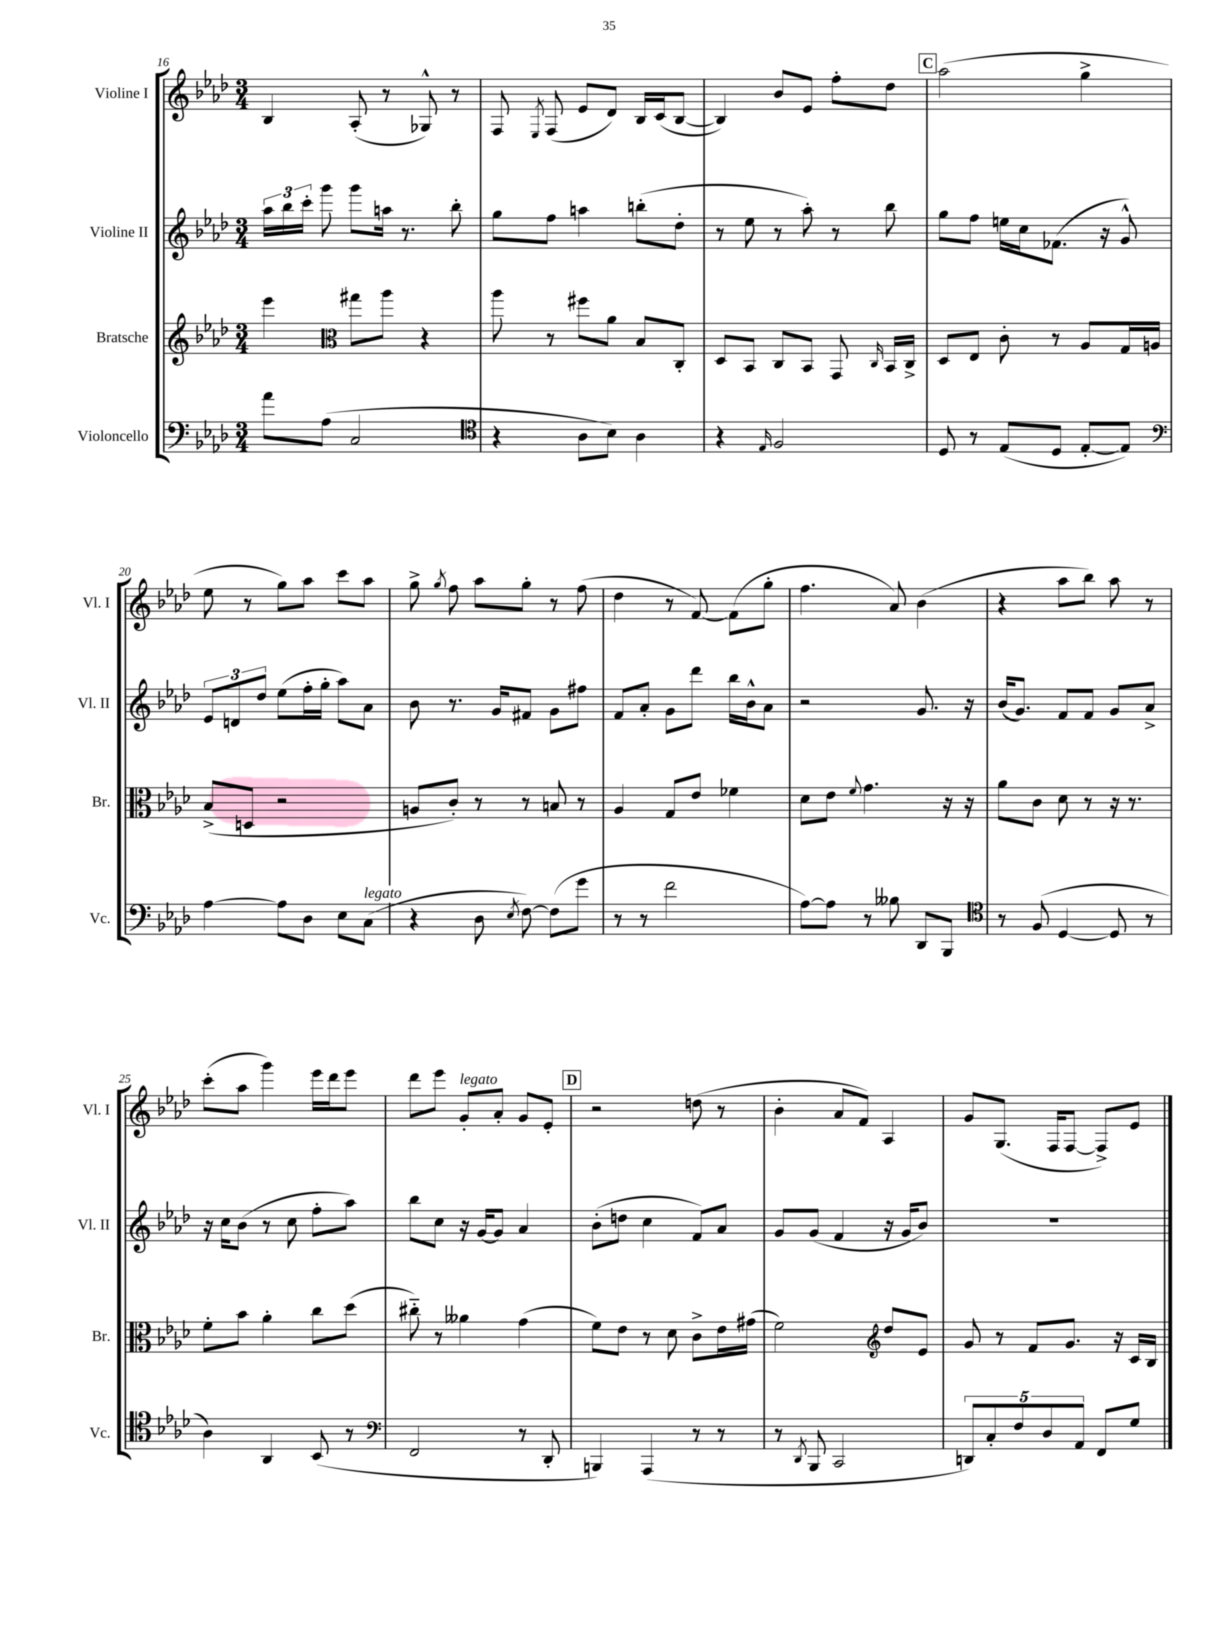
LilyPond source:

<<
\new StaffGroup <<
\new Staff = "s0" \with { instrumentName = "Violine I" shortInstrumentName = "Vl. I" } {
    \clef treble \key aes \major \numericTimeSignature \time 3/4
    \autoBeamOff bes4 aes8-.( r8 ges8-^) r8 |
    f8 \acciaccatura { ees8 } f8( ees'8[ des'8]) bes16[ c'16( bes8]~ |
    bes4) bes'8[ ees'8] f''8[-. des''8] |
    \mark \markup { \box "C" } aes''2( g''4-> |
    ees''8 r8 g''8[) aes''8] c'''8[ aes''8] |
    g''8-> \acciaccatura { g''8 } f''8 aes''8[ g''8]-. r8 f''8( |
    des''4 r8 f'8~) f'8[( g''8]-. |
    f''4. aes'8) bes'4( |
    r4 aes''8[ bes''8]) aes''8 r8 |
    c'''8[-.( aes''8] g'''4) ees'''16[ des'''16 ees'''8] |
    des'''8[ ees'''8] g'8[-.^\markup { \italic "legato" } aes'8]-. g'8[ ees'8]-. |
    \mark \markup { \box "D" } r2 d''8( r8 |
    bes'4-. aes'8[ f'8]) aes4 |
    g'8[ g8.]( f16[ f8]~ f8[->) ees'8] \bar "|." |
}
\new Staff = "s1" \with { instrumentName = "Violine II" shortInstrumentName = "Vl. II" } {
    \clef treble \key aes \major \numericTimeSignature \time 3/4
    \autoBeamOff \tuplet 3/2 { aes''16[ bes''16 c'''16]-. } g'''8 g'''8[ a''16] r8. bes''8-. |
    g''8[ f''8] a''4 b''8[-.( des''8]-. |
    r8 ees''8 r8 aes''8-.) r8 bes''8 |
    \mark \markup { \box "C" } g''8[ f''8] e''16[ c''16 fes'8.]( r16 g'8-^) |
    \tuplet 3/2 { ees'8[ d'8 des''8] } ees''8[( f''16-. g''16]-. aes''8[) aes'8] |
    bes'8 r8. g'16[ fis'8] g'8[ fis''8] |
    f'8[ aes'8]-. g'8[ des'''8] bes''16[ bes'16-^ aes'8] |
    r2 g'8. r16 |
    bes'16[( g'8.]) f'8[ f'8] g'8[ aes'8]-> |
    r16 c''16[ bes'8]( r8 c''8 f''8[-. aes''8]) |
    bes''8[ c''8] r16 g'16[~ g'8] aes'4 |
    \mark \markup { \box "D" } bes'8[-.( d''8] c''4 f'8[) aes'8] |
    g'8[ g'8]( f'4 r16 g'16[ bes'8]) |
    R2. \bar "|." |
}
\new Staff = "s2" \with { instrumentName = "Bratsche" shortInstrumentName = "Br." } {
    \clef treble \key aes \major \numericTimeSignature \time 3/4
    \autoBeamOff ees'''4 \clef alto gis''8[ aes''8] r4 |
    aes''8 r8 fis''8[ aes'8] bes8[ c8]-. |
    des8[ bes,8] c8[ bes,8] g,8 \grace { c16 } bes,16[ c16]-> |
    \mark \markup { \box "C" } des8[ ees8] c'8-. r8 aes8[ g16 a16] |
    bes8[->( d8] r2 |
    a8[ c'8]-.) r8 r8 b8 r8 |
    aes4 g8[ ees'8] fes'4 |
    des'8[ ees'8] \appoggiatura { f'8 } g'4. r16 r16 |
    aes'8[ c'8] des'8 r8 r16 r8. |
    f'8[-. bes'8] aes'4-. c''8[ des''8]( |
    cis''8-_) r8 aeses'4 g'4( |
    \mark \markup { \box "D" } f'8[) ees'8] r8 des'8 c'8[-> ees'16 gis'16]( |
    f'2) \clef treble des''8[ ees'8] |
    g'8 r8 f'8[ g'8.] r16 c'16[ bes16] \bar "|." |
}
\new Staff = "s3" \with { instrumentName = "Violoncello" shortInstrumentName = "Vc." } {
    \clef bass \key aes \major \numericTimeSignature \time 3/4
    \autoBeamOff aes'8[ aes8]( c2 |
    \clef tenor r4 aes8[ bes8]) aes4 |
    r4 \grace { ees16 } f2 |
    \mark \markup { \box "C" } des8 r8 ees8[( des8] ees8[~-. ees8]) |
    \clef bass aes4~ aes8[ des8] ees8[ c8]^\markup { \italic "legato" }( |
    r4 des8 \acciaccatura { ees8 } f8~) f8[( g'8] |
    r8 r8 f'2 |
    aes8[~) aes8] r8 beses8 des,8[ bes,,8] |
    \clef tenor r8 f8( des4~ des8 r8 |
    aes4) aes,4 bes,8( r8 |
    \clef bass f,2 r8 des,8-. |
    \mark \markup { \box "D" } b,,4) aes,,4( r8 r8 |
    r8 \acciaccatura { des,8 } bes,,8 c,2 |
    \tuplet 5/4 { d,8[) c8-. f8 des8 aes,8] } f,8[ g8] \bar "|." |
}
>>
>>
\layout { \context { \Score currentBarNumber = #16 } }
